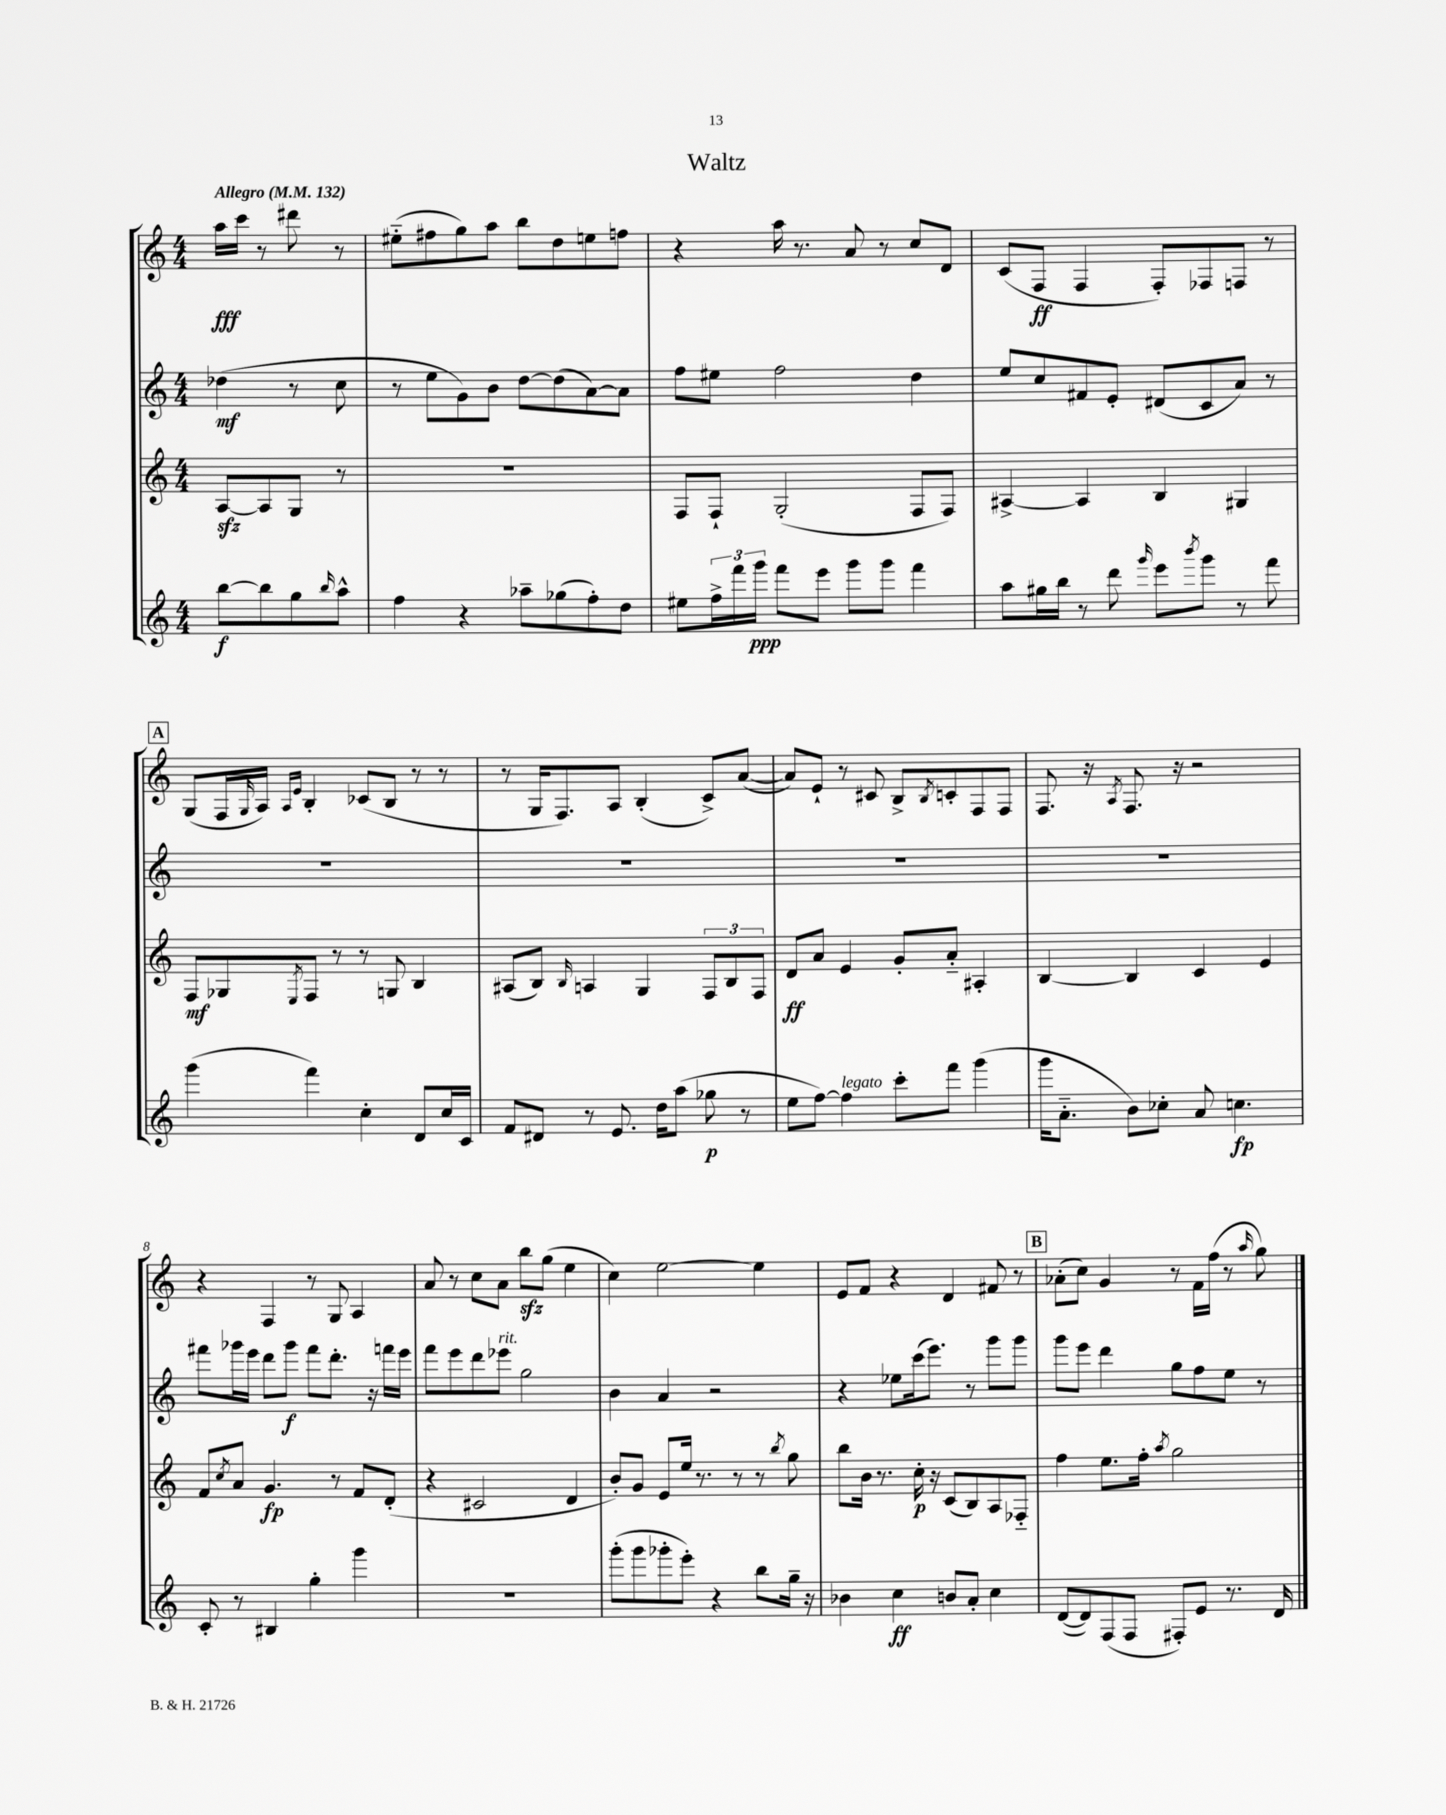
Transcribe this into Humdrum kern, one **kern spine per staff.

**kern	**kern	**kern	**kern
*staff4	*staff3	*staff2	*staff1
*clefG2	*clefG2	*clefG2	*clefG2
*k[]	*k[]	*k[]	*k[]
*M4/4	*M4/4	*M4/4	*M4/4
*MM132	*MM132	*MM132	*MM132
[8bb\L	[8A/L	(4dd-\	16aa\LL
.	.	.	16ccc\JJ
8bb\]	8A/]	.	8r
8gg\	8G/J	8r	8ddd#\
16qqbb/	.	.	.
8aa^^\J	8r	8cc\	8r
=	=	=	=
4ff\	1r	8r	(8ee#'~\L
.	.	8ee\L	8ff#\
4r	.	8g\)	8gg\)
.	.	8b\J	8aa\J
8aa-~\L	.	[8dd\L	8bb\L
(8gg-\	.	(8dd\]	8dd\
8ff'\)	.	[8a\)	8ee\
8dd\J	.	8a\]J	8ff\J
=	=	=	=
8ee#\L	8F/L	8ff\L	4r
24ff^\L	8F`/J	8ee#\J	.
24fff\	.	.	.
24ggg\JJ	.	.	.
8fff\L	(2G'/	2ff\	16aa\
.	.	.	8.r
8eee\J	.	.	.
8ggg\L	.	.	8a/
8ggg\J	.	.	8r
4fff\	8F/L	4dd\	8cc/L
.	8F/J)	.	8d/J
=	=	=	=
8aa\L	[4A#^/	8ee/L	(8c/L
16gg#\L	.	8cc/	8F/J
16bb\JJ	.	.	.
8r	4A#/]	8f#/	4F/
8ddd\	.	8e'/J	.
16qqggg/	.	.	.
8eee\L	4B/	(8d#/L	8F'/L)
8qbbb/	.	.	.
8ggg\J	.	8c/	8F-/
8r	4G#/	8a/J)	8F/J
8fff\	.	8r	8r
=	=	=	=
(4ggg\	8F/L	1r	(8G/L
.	8G-/	.	16F/L
.	.	.	16qqG/
.	.	.	16A/JJ)
.	.	.	16qqA/LL
.	8qE/	.	16qqe/JJ
4fff\)	8F/J	.	4B'/
.	8r	.	.
4cc'\	8r	.	(8c-/L
.	8G/	.	8B/J
8d/L	4B/	.	8r
16cc/L	.	.	8r
16c/JJ	.	.	.
=	=	=	=
8f/L	(8A#/L	1r	8r
8d#/J	8B/J)	.	16G/LK
.	.	.	8.F/)
.	16qqB/	.	.
8r	4A/	.	.
8.e/	.	.	8A/J
.	4G/	.	(4B'/
16dd\LK	.	.	.
(8aa\J	.	.	.
8gg-\	12F/L	.	8c^/L)
.	12B/	.	.
8r	.	.	([8a/J
.	12F/J	.	.
=	=	=	=
8ee\L	8d/L	1r	8a/]L)
[8ff\J)	8a/J	.	8e`/J
4ff\]	4e/	.	8r
.	.	.	8c#/
8ccc'\L	8g'/L	.	8B^/L
.	.	.	8qB/
8fff\J	8a'~/J	.	8c'/
(4ggg\	4A#'/	.	8F/
.	.	.	8F/J
=	=	=	=
16ggg\LK	[4B/	1r	8.F/
8.a'~\J	.	.	.
.	.	.	16r
.	.	.	8qA/
8b\L)	4B/]	.	8.F/
8cc-'\J	.	.	.
.	.	.	16r
8a/	4c/	.	2r
4.cc\	.	.	.
.	4e/	.	.
=	=	=	=
8c'/	8f/L	8fff#\L	4r
.	8qcc/	.	.
8r	8a/J	16ggg-\L	.
.	.	16eee\JJ	.
4B#/	4.g/	8ddd\L	4F/
.	.	8ggg-\J	.
4gg'\	.	8fff#\L	8r
.	8r	8.ddd'\J	8G/
4ggg\	8f/L	.	4A/
.	.	16r	.
.	(8d'/J	16fff\LL	.
.	.	16eee\JJ	.
=	=	=	=
1r	4r	8fff\L	8a/
.	.	8eee\	8r
.	2c#/	8ddd\	8cc\L
.	.	8eee-\J	8a\J
.	.	2gg\	8bb\L
.	.	.	(8gg\J
.	4d/	.	4ee\
=	=	=	=
(8ggg'\L	8b'/L)	4b\	4cc\)
8ggg\	8g/J	.	.
8ggg-'\	8e/L	4a/	[2ee\
8eee'\J)	16ee/Jk	.	.
.	8.r	.	.
4r	.	2r	.
.	8r	.	.
8bb\L	8r	.	4ee\]
.	8qbb/	.	.
16gg~\Jk	8gg\	.	.
16r	.	.	.
=	=	=	=
4b-\	8bb\L	4r	8e/L
.	16b\Jk	.	8f/J
.	8.r	.	.
4cc\	.	8ee-\L	4r
.	16cc'\	(16ccc\k	.
.	16r	8.eee\J)	.
8b/L	(8c/L	.	4d/
8a'/J	8B/)	8r	.
4cc\	8A/	8ggg\L	8f#/
.	8F-'~/J	8ggg\J	8r
=	=	=	=
([8d/L	4ff\	8ggg\L	(8a-'\L
8d/])	.	8eee\J	8cc\J)
(8F/	8.ee\L	4ddd\	4g/
8F/J	.	.	.
.	16ff'\Jk	.	.
.	8qaa/	.	.
8F#'/L)	2gg\	8gg\L	8r
8e/J	.	8ff\	16f\LL
.	.	.	(16ff\JJ
8.r	.	8ee\J	8r
.	.	.	16qqaa/
.	.	8r	8gg\)
16d/	.	.	.
==	==	==	==
*-	*-	*-	*-
